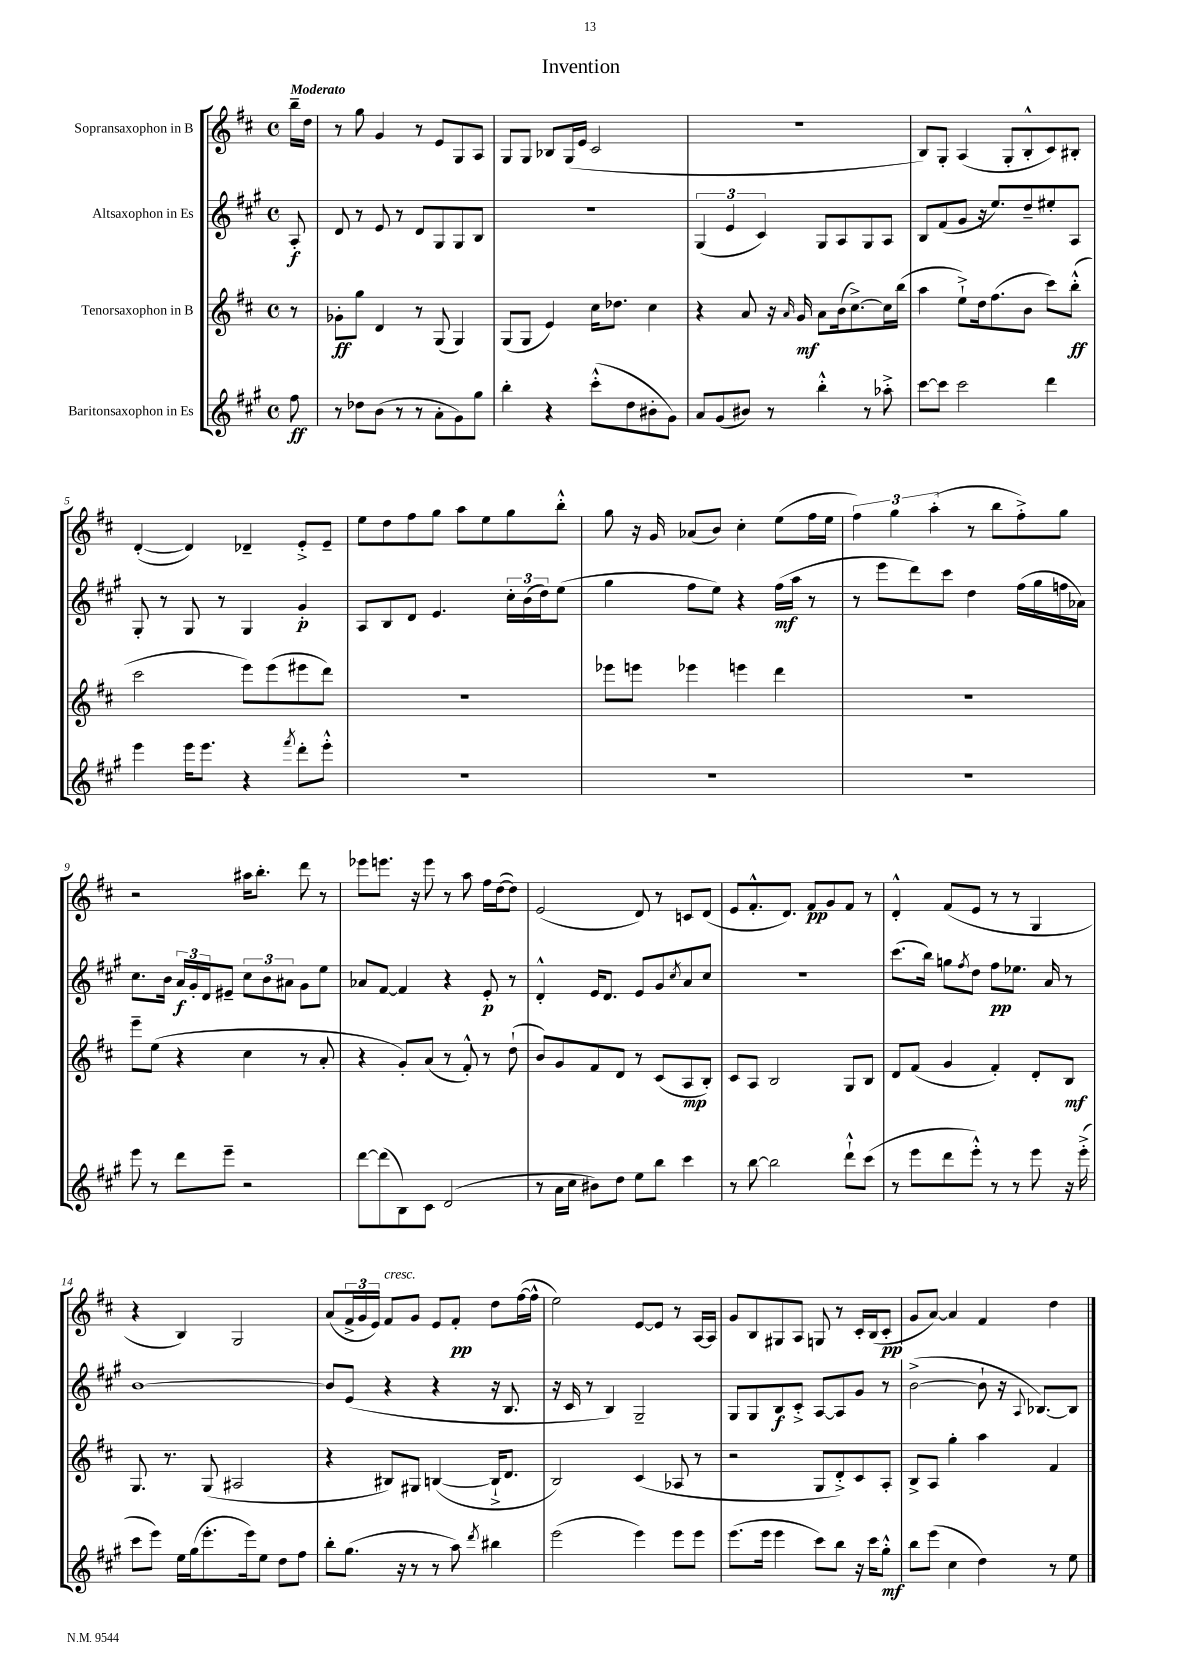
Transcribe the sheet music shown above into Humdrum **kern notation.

**kern	**dynam	**kern	**dynam	**kern	**dynam	**kern	**dynam
*part4	*part4	*part3	*part3	*part2	*part2	*part1	*part1
*staff4	*staff4	*staff3	*staff3	*staff2	*staff2	*staff1	*staff1
*I"Baritonsaxophon in Es	*	*I"Tenorsaxophon in B	*	*I"Altsaxophon in Es	*	*I"Sopransaxophon in B	*
*clefG2	*	*clefG2	*	*clefG2	*	*clefG2	*
*k[f#c#g#]	*	*k[f#c#]	*	*k[f#c#g#]	*	*k[f#c#]	*
*M4/4	*	*M4/4	*	*M4/4	*	*M4/4	*
*met(c)	*	*met(c)	*	*met(c)	*	*met(c)	*
=	=	=	=	=	=	=	=
!	!	!	!	!	!	!LO:TX:a:B:t=Moderato	!
8ff#\	ff	8r	.	8A'/	f	16bb~\LL	.
.	.	.	.	.	.	16dd\JJ	.
=1	=1	=1	=1	=1	=1	=1	=1
8r	.	8g-X'\L	ff	8d/	.	8r	.
8dd-X\L	.	8gg\J	.	8r	.	8gg\	.
(8b\J	.	4d/	.	8e/	.	4g/	.
8r	.	.	.	8r	.	.	.
8r	.	8r	.	8d/L	.	8r	.
8a'\L	.	(8G/	.	8G#/	.	8e/L	.
8g#\)	.	4G/)	.	8G#/	.	8G/	.
8gg#\J	.	.	.	8B/J	.	8A/J	.
=2	=2	=2	=2	=2	=2	=2	=2
4bb'\	.	(8G/L	.	1r	.	8G/L	.
.	.	8G/J	.	.	.	8G/J	.
4r	.	4e/)	.	.	.	8B-X/L	.
.	.	.	.	.	.	(16G/L	.
.	.	.	.	.	.	16e/JJ	.
(8ccc#'^^\L	.	16cc#\KL	.	.	.	2c#/	.
.	.	8.dd-X\J	.	.	.	.	.
8dd\	.	.	.	.	.	.	.
8b#X'\	.	4cc#\	.	.	.	.	.
8g#\J)	.	.	.	.	.	.	.
=3	=3	=3	=3	=3	=3	=3	=3
8a/L	.	4r	.	(6G#/	.	1r	.
(8g#/	.	.	.	.	.	.	.
.	.	.	.	6e/	.	.	.
8b#X/J)	.	8a/	.	.	.	.	.
.	.	.	.	6c#/)	.	.	.
8r	.	16r	.	.	.	.	.
.	.	16qqa/	.	.	.	.	.
.	.	16g/	mf	.	.	.	.
4bb'^^\	.	8a\L	.	8G#/L	.	.	.
.	.	(16b\k	.	8A/	.	.	.
.	.	[8.cc#^\)	.	.	.	.	.
8r	.	.	.	8G#/	.	.	.
8aa-X'^\	.	16cc#\L]	.	8A/J	.	.	.
.	.	(16bb\JJ	.	.	.	.	.
=4	=4	=4	=4	=4	=4	=4	=4
[8ccc#\L	.	4aa\	.	8B/L	.	8B/L)	.
8ccc#\J]	.	.	.	(8f#/	.	8G'/J	.
2ccc#\	.	8ee`^\L)	.	8g#/J	.	(4A/	.
.	.	16dd\k	.	16r	.	.	.
.	.	(8.ff#\	.	8.ee/L)	.	.	.
.	.	.	.	.	.	8G'/L	.
.	.	8b\J	.	8dd~/	.	8B'^^/	.
4ddd\	.	8ccc#\L)	.	8ee#X'/	.	8c#/)	.
.	.	(8bb'^^\J	ff	8A/J	.	8B#X'/J	.
!!LO:LB:g=z
=5	=5	=5	=5	=5	=5	=5	=5
4eee\	.	2ccc#\	.	8G#'/	.	([4d'/	.
.	.	.	.	8r	.	.	.
16eee\KL	.	.	.	8G#/	.	4d/])	.
8.eee\J	.	.	.	.	.	.	.
.	.	.	.	8r	.	.	.
4r	.	8eee\L)	.	4G#/	.	4d-X~/	.
.	.	(8eee\	.	.	.	.	.
8qfff#/	.	.	.	.	.	.	.
8ddd'\L	.	8eee#X\	.	4g#'/	p	8e'^/L	.
8eee'^^\J	.	8ddd\J)	.	.	.	8e~/J	.
=6	=6	=6	=6	=6	=6	=6	=6
1r	.	1r	.	8A/L	.	8ee\L	.
.	.	.	.	8B/	.	8dd\	.
.	.	.	.	8d/J	.	8ff#\	.
.	.	.	.	4.e/	.	8gg\J	.
.	.	.	.	.	.	8aa\L	.
.	.	.	.	.	.	8ee\	.
.	.	.	.	24cc#'\LL	.	8gg\	.
.	.	.	.	(24b\	.	.	.
.	.	.	.	24dd\J)	.	.	.
.	.	.	.	(8ee\J	.	8bb'^^\J	.
=7	=7	=7	=7	=7	=7	=7	=7
1r	.	8eee-X\L	.	4gg#\	.	8gg\	.
.	.	8eeen\J	.	.	.	16r	.
.	.	.	.	.	.	16g/	.
.	.	4eee-X\	.	8ff#\L	.	(8a-X/L	.
.	.	.	.	8ee\J)	.	8b/J)	.
.	.	4eeen\	.	4r	.	4cc#'\	.
.	.	4ddd\	.	(16ff#\LL	mf	(8ee\L	.
.	.	.	.	16aa\JJ	.	.	.
.	.	.	.	8r	.	16ff#\L	.
.	.	.	.	.	.	16ee\JJ	.
=8	=8	=8	=8	=8	=8	=8	=8
1r	.	1r	.	8r	.	6ff#\)	.
.	.	.	.	8eee\L	.	.	.
.	.	.	.	.	.	6gg\	.
.	.	.	.	8ddd\)	.	.	.
.	.	.	.	.	.	(6aa'\	.
.	.	.	.	8ccc#\J	.	.	.
.	.	.	.	4dd\	.	8r	.
.	.	.	.	.	.	8bb\L	.
.	.	.	.	(16ff#\LL	.	8ff#'^\)	.
.	.	.	.	16gg#\	.	.	.
.	.	.	.	16ffn\	.	8gg\J	.
.	.	.	.	16a-X\JJ)	.	.	.
!!LO:LB:g=z
=9	=9	=9	=9	=9	=9	=9	=9
8eee\	.	8eee~\L	.	8.cc#\L	.	2r	.
8r	.	(8ee\J	.	.	.	.	.
.	.	.	.	16b\Jk	.	.	.
8ddd\L	.	4r	.	24a/LL	f	.	.
.	.	.	.	24g#'/	.	.	.
.	.	.	.	24d/J	.	.	.
8eee~\J	.	.	.	8e#X~/J	.	.	.
2r	.	4cc#\	.	12cc#\L	.	16aa#X\KL	.
.	.	.	.	.	.	8.bb'\J	.
.	.	.	.	12b\	.	.	.
.	.	.	.	12a#X\J	.	.	.
.	.	8r	.	8g#\L	.	8ddd\	.
.	.	8a'/	.	8ee\J	.	8r	.
=10	=10	=10	=10	=10	=10	=10	=10
[8ddd\L	.	4r	.	8a-X/L	.	8eee-X\L	.
(8ddd\]	.	.	.	[8f#/J	.	8.eeen\J	.
8B\)	.	8g'/L)	.	4f#/]	.	.	.
.	.	.	.	.	.	16r	.
8c#\J	.	(8a/J	.	.	.	8eee\	.
(2d/	.	8r	.	4r	.	8r	.
.	.	8f#'^^/)	.	.	.	8aa\	.
.	.	8r	.	8e'/	p	16ff#\LL	.
.	.	.	.	.	.	([16dd\J	.
.	.	(8dd`\	.	8r	.	8dd\J])	.
=11	=11	=11	=11	=11	=11	=11	=11
8r	.	8b/L)	.	4d'^^/	.	(2e/	.
16a\LL	.	8g/	.	.	.	.	.
16cc#\JJ	.	.	.	.	.	.	.
8b#X\L)	.	8f#/	.	16e/KL	.	.	.
.	.	.	.	8.d/J	.	.	.
8dd\J	.	8d/J	.	.	.	.	.
8ee\L	.	8r	.	8e/L	.	8d/)	.
8bb\J	.	(8c#/L	.	8g#/	.	8r	.
.	.	.	.	8qcc#/	.	.	.
4ccc#\	.	8A/	mp	8a/	.	8cn/L	.
.	.	8B'/J)	.	8cc#/J	.	(8d/J	.
=12	=12	=12	=12	=12	=12	=12	=12
8r	.	8c#/L	.	1r	.	8e/L	.
[8bb\	.	8A/J	.	.	.	8.f#'^^/	.
2bb\]	.	2B/	.	.	.	.	.
.	.	.	.	.	.	8.d/J)	.
.	.	.	.	.	.	8f#/L	pp
.	.	.	.	.	.	8g/	.
8ddd`^^\L	.	8G/L	.	.	.	8f#/J	.
(8ccc#\J	.	8B/J	.	.	.	8r	.
=13	=13	=13	=13	=13	=13	=13	=13
8r	.	8d/L	.	(8.ccc#\L	.	4d'^^/	.
8eee\L	.	(8f#/J	.	.	.	.	.
.	.	.	.	16bb\Jk)	.	.	.
8ddd\	.	4g/	.	8ggn\L	.	(8f#/L	.
.	.	.	.	8qff#/	.	.	.
8eee'^^\J)	.	.	.	8dd\J	.	8e/J	.
8r	.	4f#'/)	.	8ff#\L	pp	8r	.
8r	.	.	.	8.ee-X\J	.	8r	.
8eee\	.	8d'/L	.	.	.	4G/	.
.	.	.	.	16a/	.	.	.
16r	.	8B/J	mf	8r	.	.	.
(16eee'^\	.	.	.	.	.	.	.
!!LO:LB:g=z
=14	=14	=14	=14	=14	=14	=14	=14
8ccc#\L	.	8.G/	.	[1b	.	4r	.
8eee\J)	.	.	.	.	.	.	.
.	.	8.r	.	.	.	.	.
16ee\LL	.	.	.	.	.	4B/)	.
(16gg#\J	.	.	.	.	.	.	.
8.eee'\	.	(8G/	.	.	.	.	.
.	.	2A#X/	.	.	.	2G/	.
16eee\k)	.	.	.	.	.	.	.
8ee\J	.	.	.	.	.	.	.
8dd\L	.	.	.	.	.	.	.
8ff#\J	.	.	.	.	.	.	.
=15	=15	=15	=15	=15	=15	=15	=15
8bb'\L	.	4r	.	8b/L]	.	(8a/L	.
(8.gg#\J	.	.	.	(8e/J	.	24f#^/L	.
.	.	.	.	.	.	24g/	.
.	.	.	.	.	.	24e/JJ)	.
!	!	!	!	!	!	!LO:TX:a:i:t=cresc.	!
.	.	8B#X/L)	.	4r	.	8f#/L	.
16r	.	.	.	.	.	.	.
8r	.	8G#X/J	.	.	.	8g/J	.
8r	.	([4Bn/	.	4r	.	8e/L	.
8aa\)	.	.	.	.	.	8f#'/J	pp
8qddd/	.	.	.	.	.	.	.
4bb#X\	.	16B`^/KL]	.	16r	.	8dd\L	.
.	.	8.d/J	.	8.B/	.	.	.
.	.	.	.	.	.	([16ff#\L	.
.	.	.	.	.	.	16ff#^^\JJ]	.
=16	=16	=16	=16	=16	=16	=16	=16
(2eee\	.	2B/)	.	16r	.	2ee\)	.
.	.	.	.	16c#/	.	.	.
.	.	.	.	8r	.	.	.
.	.	.	.	4B/)	.	.	.
4eee\)	.	(4c#/	.	2G#~/	.	[8e/L	.
.	.	.	.	.	.	8e/J]	.
8eee\L	.	8A-X/	.	.	.	8r	.
8eee\J	.	8r	.	.	.	[16A/LL	.
.	.	.	.	.	.	16A/JJ]	.
=17	=17	=17	=17	=17	=17	=17	=17
(8.eee\L	.	2r	.	8G#/L	.	8g/L	.
.	.	.	.	8G#/	.	8B/	.
16eee\Jk	.	.	.	.	.	.	.
4eee\	.	.	.	8B/	f	8G#X/	.
.	.	.	.	8c#'^/J	.	8A/J	.
8ccc#\L)	.	8G/L	.	[8A/L	.	8Gn/	.
8bb\J	.	8d'^/)	.	8A/]	.	8r	.
16r	.	8c#/	.	8g#/J	.	16c#'/LL	.
16ccc#\KL	.	.	.	.	.	(16B/J	.
8gg#'^^\J	mf	8A'/J	.	8r	.	8c#'/J	pp
=18	=18	=18	=18	=18	=18	=18	=18
8bb\L	.	8B^/L	.	([2b^\	.	8g/L	.
(8eee\J	.	8A/J	.	.	.	[8a/J)	.
4cc#\	.	4gg'\	.	.	.	4a/]	.
4dd\)	.	4aa\	.	8b`\]	.	4f#/	.
.	.	.	.	16r	.	.	.
.	.	.	.	8qqA/	.	.	.
.	.	.	.	[8.B-X/L)	.	.	.
8r	.	4f#/	.	.	.	4dd\	.
8ee\	.	.	.	8B-/J]	.	.	.
==	==	==	==	==	==	==	==
*-	*-	*-	*-	*-	*-	*-	*-
